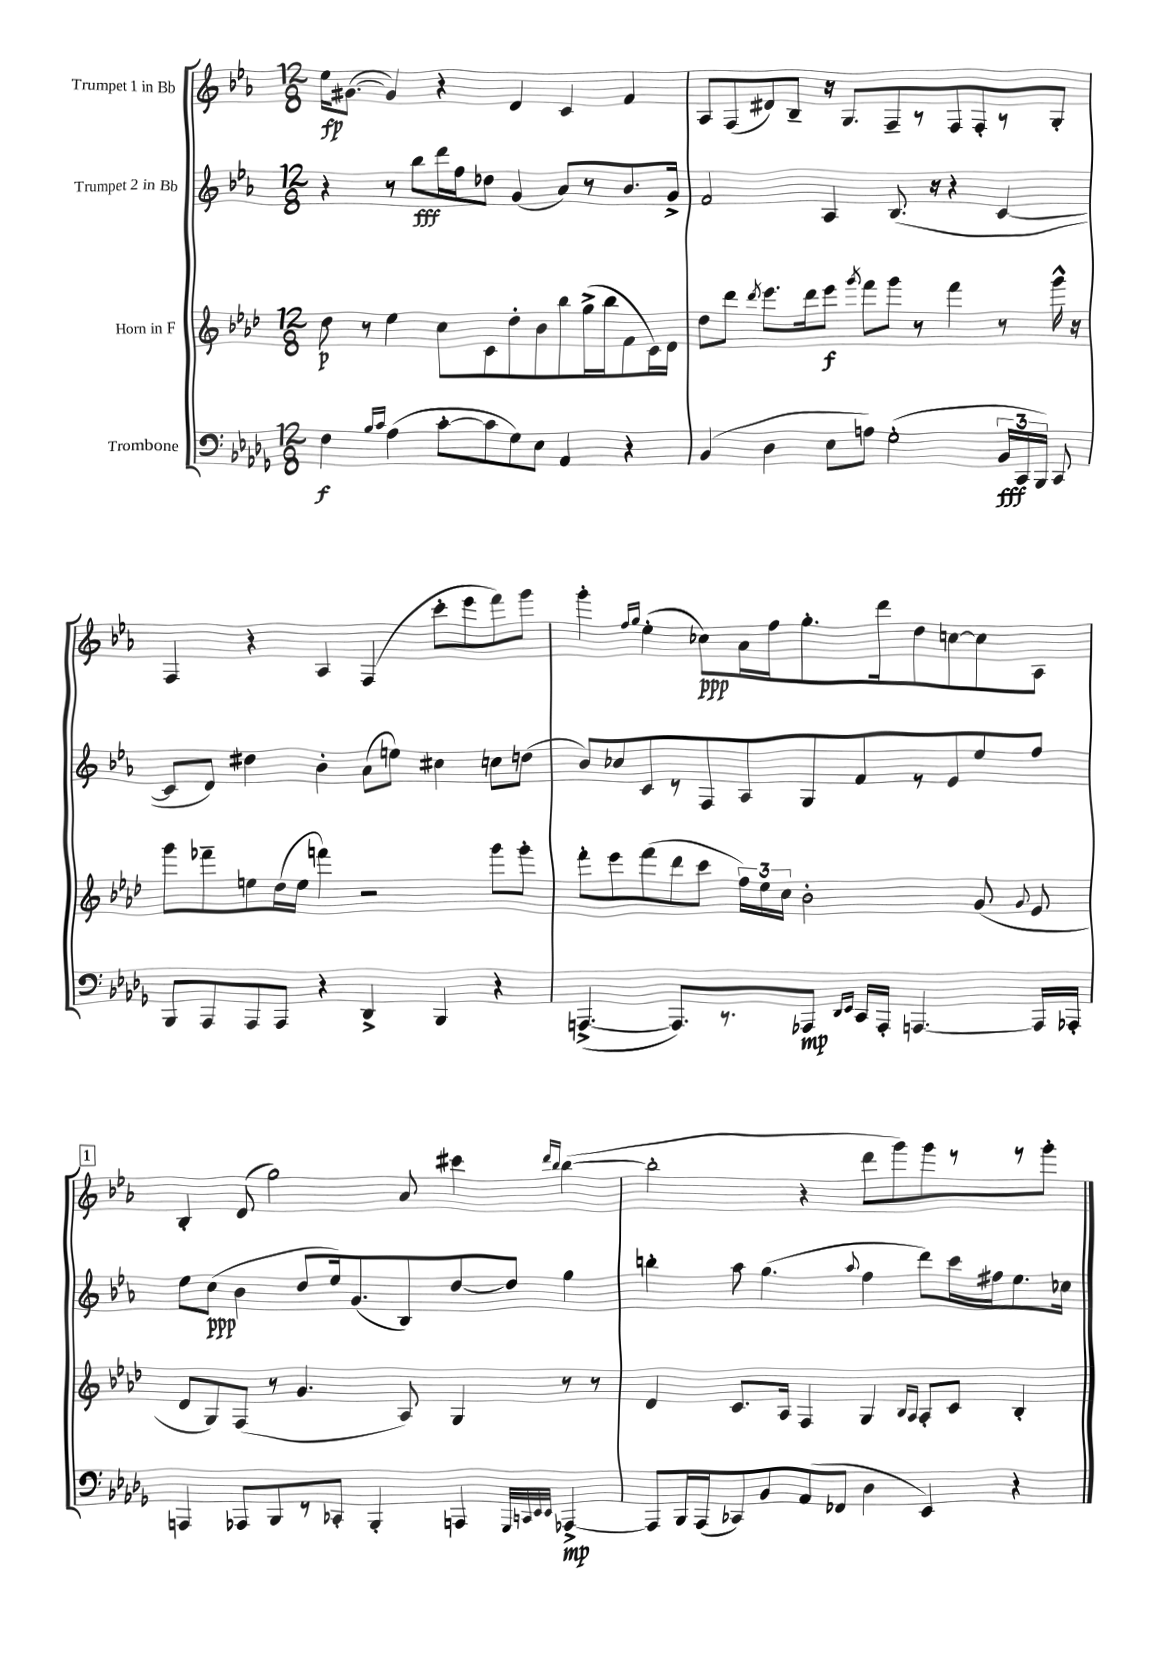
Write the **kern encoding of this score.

**kern	**dynam	**kern	**dynam	**kern	**dynam	**kern	**dynam
*part4	*part4	*part3	*part3	*part2	*part2	*part1	*part1
*staff4	*staff4	*staff3	*staff3	*staff2	*staff2	*staff1	*staff1
*I"Trombone	*	*I"Horn in F	*	*I"Trumpet 2 in Bb	*	*I"Trumpet 1 in Bb	*
*clefF4	*	*clefG2	*	*clefG2	*	*clefG2	*
*k[b-e-a-d-g-]	*	*k[b-e-a-d-]	*	*k[b-e-a-]	*	*k[b-e-a-]	*
*M12/8	*	*M12/8	*	*M12/8	*	*M12/8	*
=1	=1	=1	=1	=1	=1	=1	=1
4F\	f	8dd-\	p	4r	.	16ee-\KL	fp
.	.	.	.	.	.	([8.g#X\J	.
.	.	8r	.	.	.	.	.
16qqB-/LL	.	.	.	.	.	.	.
16qqc/JJ	.	.	.	.	.	.	.
(4A-\	.	4ee-\	.	8r	.	4g#/])	.
.	.	.	.	8bb-\L	fff	.	.
[8c'\L	.	8cc\L	.	16ddd\L	.	4r	.
.	.	.	.	16ff\J	.	.	.
8c\]	.	8c\	.	8dd-X\J	.	.	.
8G-\)	.	8dd-'\	.	(4g/	.	4d/	.
8E-\J	.	8b-\	.	.	.	.	.
4AA-/	.	8bb-\	.	8a-/L)	.	4c/	.
.	.	(16gg^\L	.	8r	.	.	.
.	.	16bb-\J	.	.	.	.	.
4r	.	8f\	.	8.b-/	.	4f/	.
.	.	16c\L)	.	.	.	.	.
.	.	16d-\JJ	.	16g^/Jk	.	.	.
=2	=2	=2	=2	=2	=2	=2	=2
(4BB-/	.	8dd-\L	.	2f/	.	8A-/L	.
.	.	8ddd-\J	.	.	.	(8F/	.
.	.	8qddd-/	.	.	.	.	.
4D-\	.	8.eee-\L	.	.	.	8d#X/)	.
.	.	.	.	.	.	8B-~/J	.
.	.	16ddd-\k	.	.	.	.	.
8E-\L	.	8eee-\J	f	4A-/	.	16r	.
.	.	.	.	.	.	8.G/L	.
.	.	8qggg/	.	.	.	.	.
8An\J)	.	8fff\L	.	.	.	.	.
(2G-'\	.	8ggg\J	.	(8.B-/	.	8F~/	.
.	.	8r	.	.	.	8r	.
.	.	.	.	16r	.	.	.
.	.	4fff\	.	4r	.	8F/	.
.	.	.	.	.	.	8F'/	.
24BB-/LL	fff	8r	.	[4c/	.	8r	.
24CC/	.	.	.	.	.	.	.
24BBB-/JJ)	.	.	.	.	.	.	.
8CC/	.	16ggg^^\	.	.	.	8G'/J	.
.	.	16r	.	.	.	.	.
!!LO:LB:g=z
=3	=3	=3	=3	=3	=3	=3	=3
8BBB-/L	.	8ggg\L	.	8c/L]	.	4F/	.
8AAA-/	.	8fff-X~\	.	8d/J)	.	.	.
8AAA-/	.	8een\	.	4dd#X\	.	4r	.
8AAA-/J	.	(16dd-\L	.	.	.	.	.
.	.	16ee\JJ	.	.	.	.	.
4r	.	4fffn\)	.	4b-'\	.	4A-/	.
4DD-^/	.	2r	.	(8a-\L	.	(4F/	.
.	.	.	.	8een\J)	.	.	.
4BBB-/	.	.	.	4cc#X\	.	8ccc'\L	.
.	.	.	.	.	.	8eee-\	.
4r	.	8ggg\L	.	8ccn\L	.	8fff\)	.
.	.	8ggg'\J	.	(8ddn\J	.	8ggg\J	.
=4	=4	=4	=4	=4	=4	=4	=4
([4.AAAn^/	.	8fff'\L	.	8b-/L)	.	4ggg'\	.
.	.	8eee-\	.	8cc-X/	.	.	.
.	.	.	.	.	.	16qqff/LL	.
.	.	.	.	.	.	16qqgg/JJ	.
.	.	(8fff\	.	8c/	.	(4ee-'\	.
8.AAA/L])	.	8ddd-\	.	8r	.	.	.
.	.	8ccc\J	.	8F/	.	8cc-X\L)	ppp
8.r	.	.	.	.	.	.	.
.	.	24ff\LL)	.	8A-/	.	16a-\L	.
.	.	24ee-\	.	.	.	.	.
.	.	.	.	.	.	16ff\J	.
.	.	24cc\JJ	.	.	.	.	.
8AAA-X/J	mp	2b-'\	.	8G/	.	8.gg'\	.
16qqDD-/LL	.	.	.	.	.	.	.
16qqEE-/JJ	.	.	.	.	.	.	.
16CC/LL	.	.	.	8f/	.	.	.
16AAA-'/JJ	.	.	.	.	.	16ddd\k	.
[4.AAAn/	.	.	.	8r	.	8dd\	.
.	.	.	.	8e-/	.	[8ccn\	.
.	.	(8g/	.	8ee-/	.	8cc\]	.
.	.	8qqg/	.	.	.	.	.
16AAA/LL]	.	8e-/	.	8ff/J	.	8A-\J	.
16AAA-X'/JJ	.	.	.	.	.	.	.
!!LO:LB:g=z
!!LO:REH:place=s1:t=1
=5	=5	=5	=5	=5	=5	=5	=5
4AAAn/	.	8d-/L	.	8ee-\L	.	4B-'/	.
.	.	8G/)	.	(8cc\J	ppp	.	.
8AAA-X/L	.	(8F/J	.	4b-\	.	(8d/	.
8BBB-/	.	8r	.	.	.	2gg\)	.
8r	.	4.g/	.	8dd/L	.	.	.
8CC-X'/J	.	.	.	16ee-/k)	.	.	.
.	.	.	.	(8.g/	.	.	.
4BBB-'/	.	.	.	.	.	.	.
.	.	8A-/)	.	8B-/)	.	8a-/	.
4AAAn/	.	4G/	.	[8dd/	.	4ccc#X\	.
.	.	.	.	8dd/J]	.	.	.
32qqGGG-/LLL	.	.	.	.	.	.	.
32qqCCn/	.	.	.	.	.	.	.
32qqEE-/	.	.	.	.	.	16qqddd/LL	.
32qqEE-/JJJ	.	.	.	.	.	16qqbb-/JJ	.
[4AAA-X^/	mp	8r	.	4gg\	.	([4bb-\	.
.	.	8r	.	.	.	.	.
=6	=6	=6	=6	=6	=6	=6	=6
8AAA-/L]	.	4d-/	.	4bbn'\	.	2bb-'\]	.
16BBB-/L	.	.	.	.	.	.	.
(16AAA-/J	.	.	.	.	.	.	.
8CC-X/)	.	8.c/L	.	8aa-\	.	.	.
8BB-/	.	.	.	(4.gg\	.	.	.
.	.	16A-/Jk	.	.	.	.	.
(8AA-/	.	4F/	.	.	.	4r	.
8FF-X/J	.	.	.	.	.	.	.
.	.	.	.	8qqaa-/	.	.	.
4D-\	.	4G/	.	4ff\	.	8ddd\L	.
.	.	.	.	.	.	8ggg\)	.
.	.	16qqB-/LL	.	.	.	.	.
.	.	16qqA-/JJ	.	.	.	.	.
4EE-/)	.	8A-'/L	.	8ddd\L)	.	8ggg\	.
.	.	8c/J	.	16ccc\L	.	8r	.
.	.	.	.	16ff#X\J	.	.	.
4r	.	4B-'/	.	8.ee-\	.	8r	.
.	.	.	.	.	.	8ggg'\J	.
.	.	.	.	16cc-X\Jk	.	.	.
==	==	==	==	==	==	==	==
*-	*-	*-	*-	*-	*-	*-	*-
